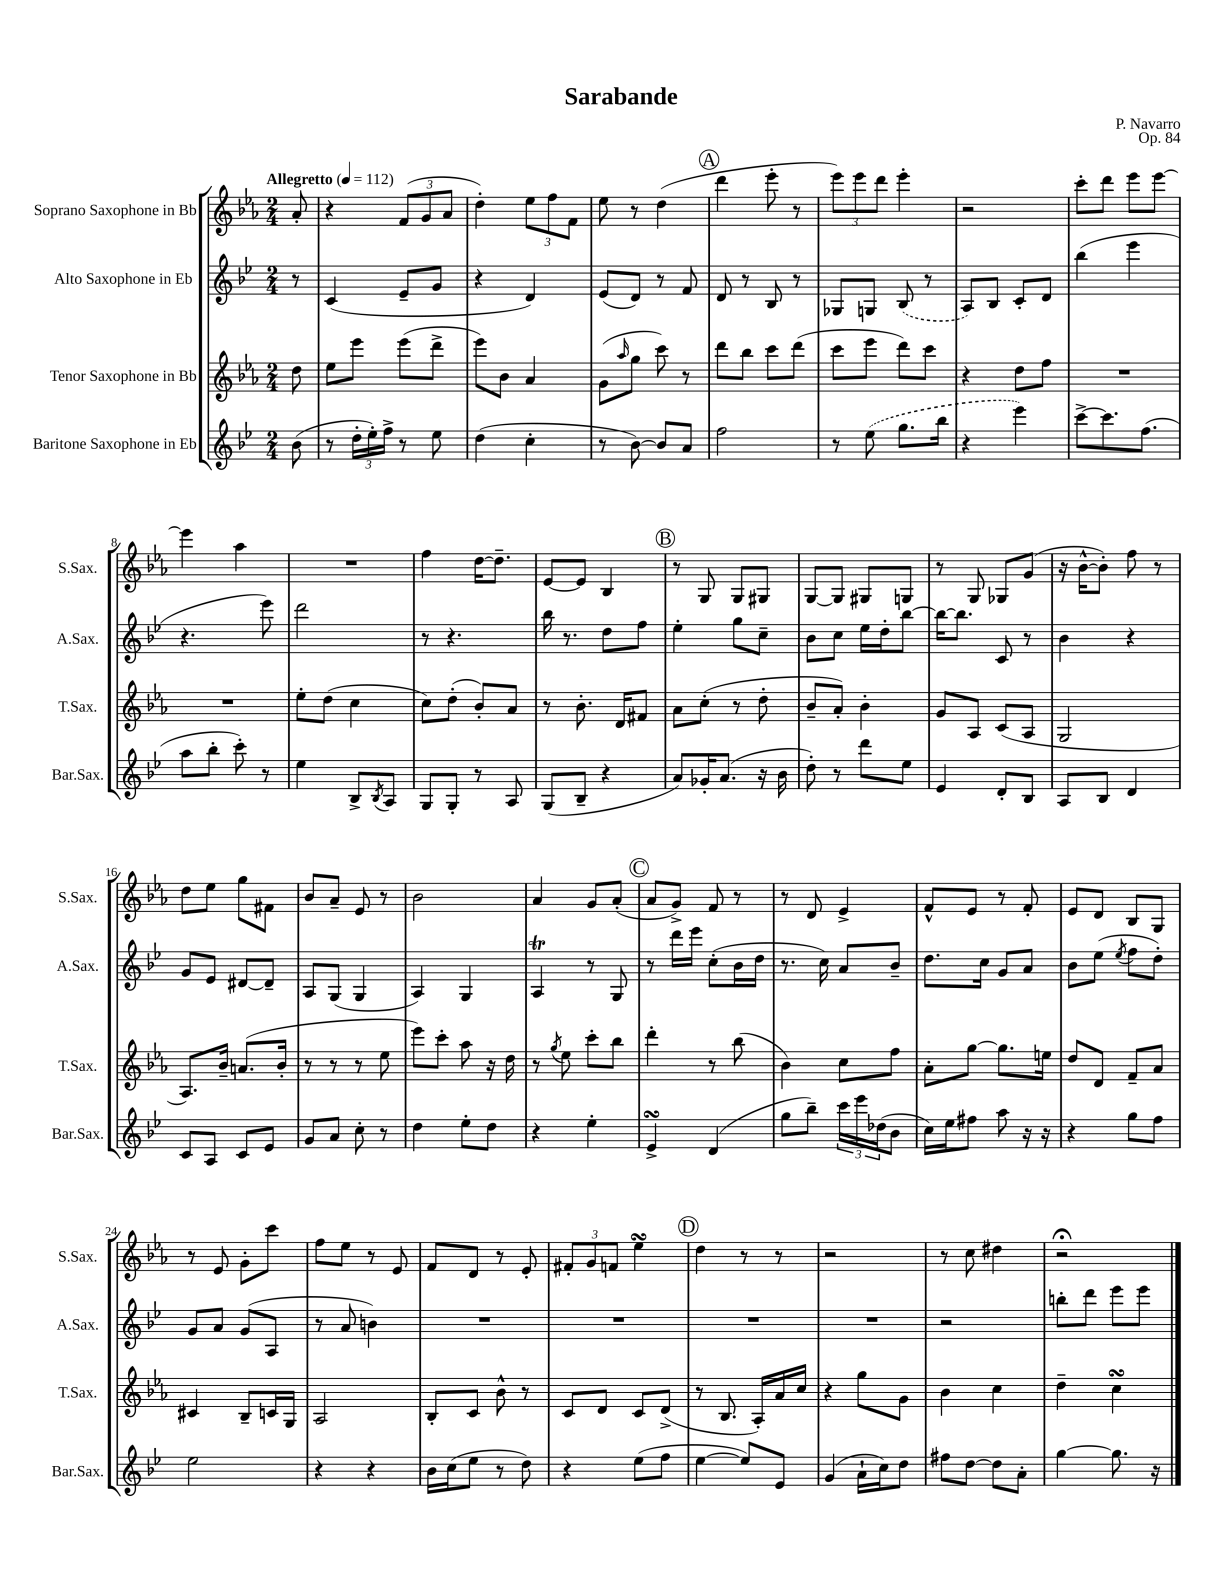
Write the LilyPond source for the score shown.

\header { title = "Sarabande" composer = "P. Navarro" opus = "Op. 84" }
<<
\new StaffGroup <<
\new Staff = "s0" \with { instrumentName = "Soprano Saxophone in Bb" shortInstrumentName = "S.Sax." } {
    \clef treble \key ees \major \numericTimeSignature \time 2/4 \partial 8 \tempo "Allegretto" 4 = 112
    aes'8-. |
    r4 \tuplet 3/2 { f'8( g'8 aes'8 } |
    d''4-.) \tuplet 3/2 { ees''8 f''8 f'8 } |
    ees''8 r8 d''4( |
    \mark \markup { \circle "A" } d'''4 ees'''8-. r8 |
    \tuplet 3/2 { ees'''8) ees'''8 d'''8 } ees'''4-. |
    r2 |
    c'''8-. d'''8 ees'''8 ees'''8~ |
    ees'''4 aes''4 |
    R2 |
    f''4 d''16~ d''8.-- |
    ees'8~ ees'8 bes4 |
    \mark \markup { \circle "B" } r8 g8 g8 gis8 |
    g8~ g8 gis8 g8 |
    r8 g8 ges8 g'8( |
    r16 bes'16~-^ bes'8-.) f''8 r8 |
    d''8 ees''8 g''8 fis'8 |
    bes'8 aes'8-- ees'8 r8 |
    bes'2 |
    aes'4 g'8 aes'8-.( |
    \mark \markup { \circle "C" } aes'8 g'8->) f'8 r8 |
    r8 d'8 ees'4-> |
    f'8-^ ees'8 r8 f'8-. |
    ees'8 d'8 bes8 g8 |
    r8 ees'8 g'8-. c'''8 |
    f''8 ees''8 r8 ees'8 |
    f'8 d'8 r8 ees'8-. |
    \tuplet 3/2 { fis'8-. g'8 f'8 } ees''4\turn |
    \mark \markup { \circle "D" } d''4 r8 r8 |
    r2 |
    r8 c''8 dis''4 |
    r2\fermata \bar "|." |
}
\new Staff = "s1" \with { instrumentName = "Alto Saxophone in Eb" shortInstrumentName = "A.Sax." } {
    \clef treble \key bes \major \numericTimeSignature \time 2/4 \partial 8
    r8 |
    c'4( ees'8-- g'8 |
    r4 d'4) |
    ees'8( d'8) r8 f'8 |
    \mark \markup { \circle "A" } d'8 r8 bes8 r8 |
    ges8 g8 \once \slurDashed bes8( r8 |
    a8) bes8 c'8-. d'8 |
    bes''4( ees'''4 |
    r4. ees'''8) |
    d'''2 |
    r8 r4. |
    bes''16 r8. d''8 f''8 |
    \mark \markup { \circle "B" } ees''4-. g''8 c''8-- |
    bes'8 c''8 ees''16 d''16-. bes''8~ |
    bes''16~ bes''8. c'8 r8 |
    bes'4 r4 |
    g'8 ees'8 dis'8~ dis'8-- |
    a8 g8( g4 |
    a4) g4 |
    a4\trill r8 g8 |
    \mark \markup { \circle "C" } r8 d'''16 ees'''16 c''8-.( bes'16 d''16 |
    r8. c''16) a'8 bes'8-- |
    d''8. c''16 g'8 a'8 |
    bes'8 ees''8( \acciaccatura { ees''8 } f''8 d''8-.) |
    g'8 a'8 g'8( a8 |
    r8 a'8 b'4) |
    R2 |
    R2 |
    \mark \markup { \circle "D" } R2 |
    R2 |
    r2 |
    b''8-. d'''8 ees'''8 ees'''8 \bar "|." |
}
\new Staff = "s2" \with { instrumentName = "Tenor Saxophone in Bb" shortInstrumentName = "T.Sax." } {
    \clef treble \key ees \major \numericTimeSignature \time 2/4 \partial 8
    d''8 |
    ees''8 ees'''8 ees'''8( d'''8-> |
    ees'''8) bes'8 aes'4 |
    g'8( \grace { aes''16 } g''8 c'''8) r8 |
    \mark \markup { \circle "A" } d'''8 bes''8 c'''8 d'''8( |
    c'''8 ees'''8 d'''8) c'''8 |
    r4 d''8 f''8 |
    R2 |
    R2 |
    ees''8-. d''8( c''4 |
    c''8) d''8-.( bes'8-.) aes'8 |
    r8 bes'8.-. d'16 fis'8 |
    \mark \markup { \circle "B" } aes'8 c''8-.( r8 d''8-. |
    bes'8-- aes'8-.) bes'4-. |
    g'8 aes8 c'8( aes8 |
    g2 |
    aes8.) bes'16-- a'8.( bes'16-. |
    r8 r8 r8 ees''8 |
    ees'''8) c'''8-. aes''8 r16 d''16 |
    r8 \acciaccatura { g''8 } ees''8 c'''8-. bes''8 |
    \mark \markup { \circle "C" } d'''4-. r8 bes''8( |
    bes'4) c''8 f''8 |
    aes'8-. g''8~ g''8. e''16 |
    d''8 d'8 f'8-- aes'8 |
    cis'4 bes8-- c'16 g16 |
    aes2 |
    bes8-. c'8 bes'8-^ r8 |
    c'8 d'8 c'8 d'8->( |
    \mark \markup { \circle "D" } r8 bes8. aes16-.) aes'16 c''16 |
    r4 g''8 g'8 |
    bes'4 c''4 |
    d''4-- c''4\turn \bar "|." |
}
\new Staff = "s3" \with { instrumentName = "Baritone Saxophone in Eb" shortInstrumentName = "Bar.Sax." } {
    \clef treble \key bes \major \numericTimeSignature \time 2/4 \partial 8
    bes'8( |
    r8 \tuplet 3/2 { d''16-. ees''16-.) f''16-> } r8 ees''8 |
    d''4( c''4-. |
    r8 bes'8~) bes'8 a'8 |
    \mark \markup { \circle "A" } f''2 |
    r8 \once \slurDashed ees''8( g''8. bes''16 |
    r4 ees'''4) |
    c'''8~-> c'''8. f''8.( |
    a''8 bes''8-. c'''8-.) r8 |
    ees''4 bes8-> \acciaccatura { bes8 } a8 |
    g8 g8-. r8 a8 |
    g8( bes8-- r4 |
    \mark \markup { \circle "B" } a'8) ges'16-. a'8.( r16 bes'16 |
    d''8-.) r8 d'''8 ees''8 |
    ees'4 d'8-. bes8 |
    a8 bes8 d'4 |
    c'8 a8 c'8 ees'8 |
    g'8 a'8 c''8-. r8 |
    d''4 ees''8-. d''8 |
    r4 ees''4-. |
    \mark \markup { \circle "C" } ees'4->\turn d'4( |
    g''8 bes''8--) \tuplet 3/2 { c'''16 ees'''16 des''16( } bes'8 |
    c''16) ees''16 fis''8 a''8 r16 r16 |
    r4 g''8 f''8 |
    ees''2 |
    r4 r4 |
    bes'16 c''16( ees''8 r8 d''8) |
    r4 ees''8( f''8 |
    \mark \markup { \circle "D" } ees''4~ ees''8) ees'8 |
    g'4( a'16-! c''16) d''8 |
    fis''8 d''8~ d''8 a'8-. |
    g''4~ g''8. r16 \bar "|." |
}
>>
>>
